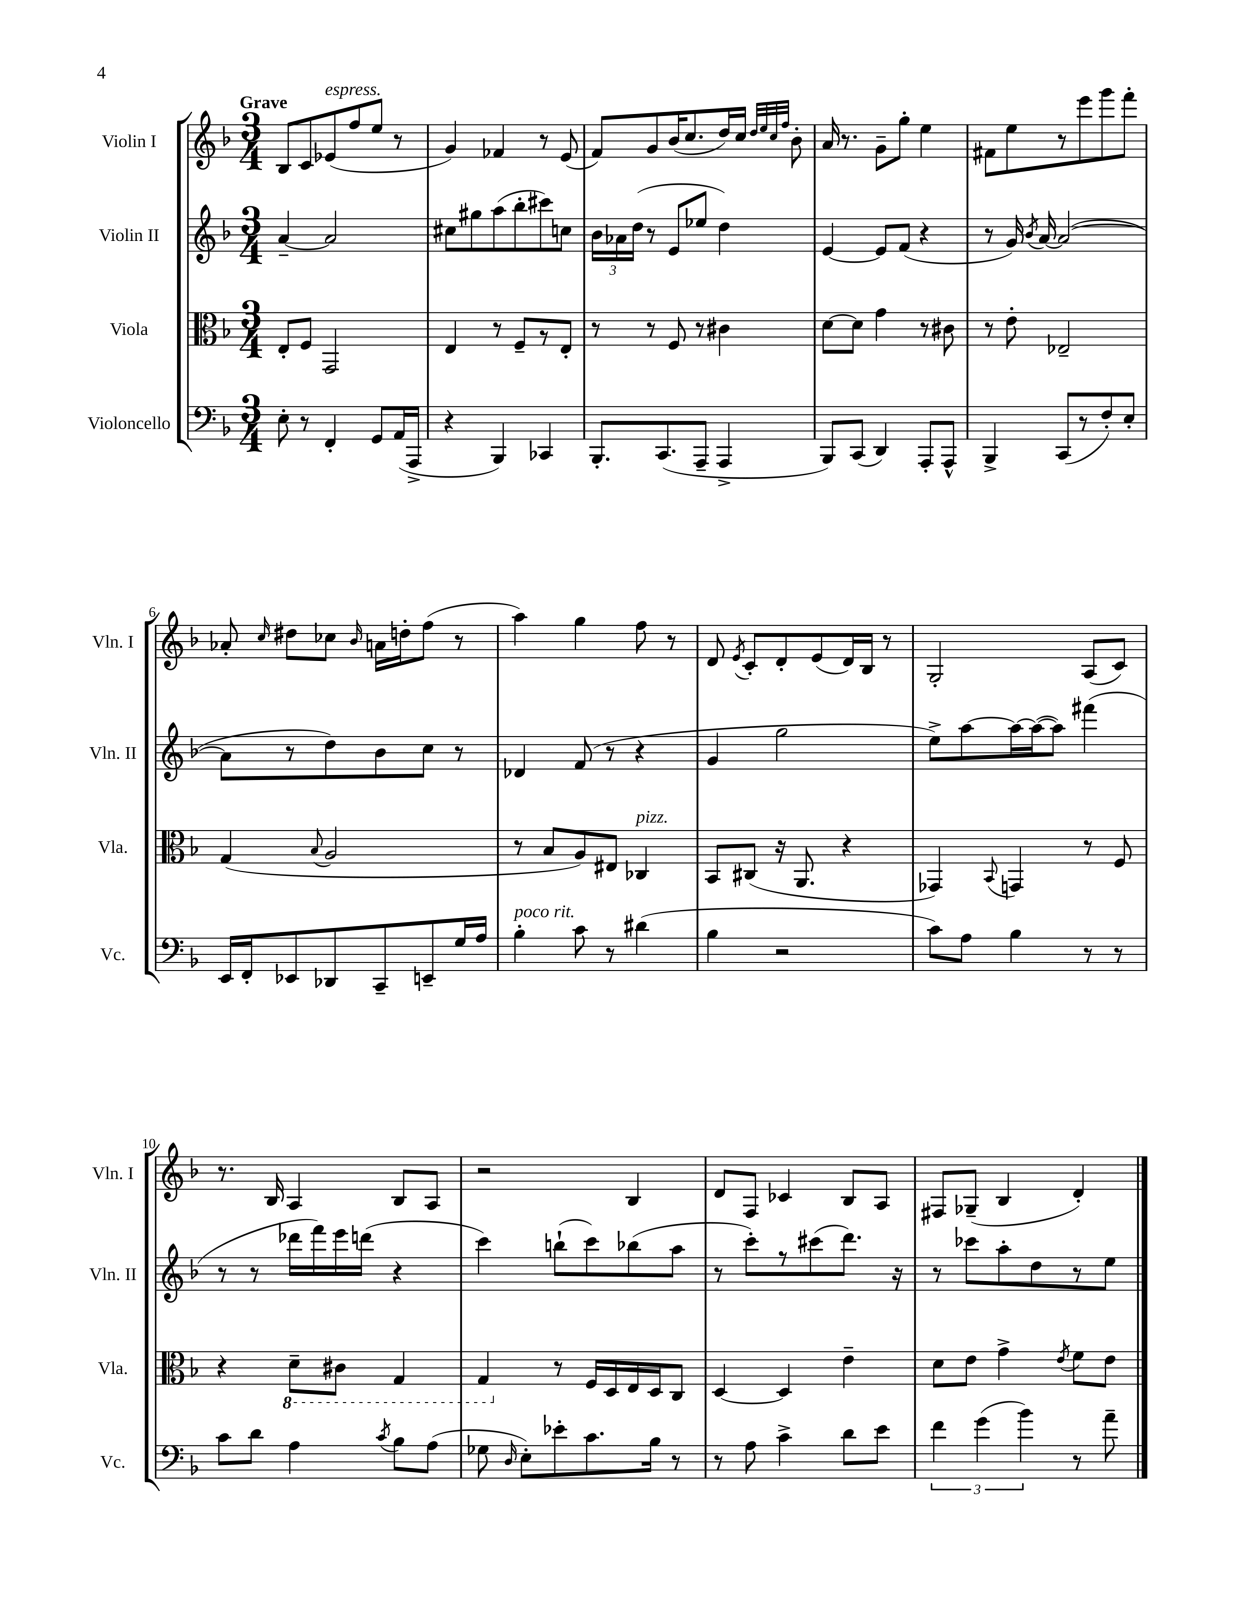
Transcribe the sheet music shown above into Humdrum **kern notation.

**kern	**kern	**kern	**kern
*staff4	*staff3	*staff2	*staff1
*clefF4	*clefC3	*clefG2	*clefG2
*k[b-]	*k[b-]	*k[b-]	*k[b-]
*M3/4	*M3/4	*M3/4	*M3/4
8E'	8E'	[4a~	8B-
8r	8F	.	8c
4FF'	2GG	2a]	(8e-
.	.	.	8ff
8GG	.	.	8ee
(16AA	.	.	8r
16AAA^	.	.	.
=	=	=	=
4r	4E	8cc#	4g)
.	.	8gg#	.
4BBB-)	8r	(8aa	4f-
.	8F~	8bb-'	.
4CC-	8r	8ccc#)	8r
.	8E'	8cc	(8e
=	=	=	=
8.BBB-'	8r	24b-	8f)
.	.	24a-	.
.	.	(24dd	.
.	8r	8r	8g
(8.CC	.	.	.
.	8F	8e	(16b-
.	.	.	8.cc
8AAA~	8r	8ee-	.
4AAA^	4c#	4dd)	16dd)
.	.	.	16cc
.	.	.	32qqdd
.	.	.	32qqee
.	.	.	32qqcc
.	.	.	32qqff
.	.	.	8b-'
=	=	=	=
8BBB-)	[8d	[4e	16a
.	.	.	8.r
(8CC	8d]	.	.
4DD)	4g	8e]	8g~
.	.	(8f	8gg'
8AAA'	8r	4r	4ee
8AAA^^	8c#	.	.
=	=	=	=
4BBB-^	8r	8r	8f#
.	8e'	16g)	8ee
.	.	8qb-	.
.	.	[16a	.
(8CC	2E-~	(2a_	8r
8r	.	.	8eee
8F')	.	.	8ggg
8E'	.	.	8fff'
=	=	=	=
16EE	(4G	8a]	8a-'
16FF'	.	.	.
.	.	.	16qqcc
8EE-	.	8r	8dd#
.	8qqB-	.	.
8DD-	2A	8dd)	8cc-
.	.	.	16qqb-
8CC~	.	8b-	16a
.	.	.	16dd'
8EE~	.	8cc	(8ff
16G	.	8r	8r
16A	.	.	.
=	=	=	=
4B-'	8r	4d-	4aa)
.	8B-	.	.
8c	8A)	(8f	4gg
8r	8E#	8r	.
(4d#	4C-	4r	8ff
.	.	.	8r
=	=	=	=
4B-	8BB-	4g	8d
.	.	.	8qe
.	(8C#	.	8c'
2r	16r	2gg	8d'
.	8.AA	.	.
.	.	.	(8e
.	4r	.	16d)
.	.	.	16B-
.	.	.	8r
=	=	=	=
8c)	4GG-)	8ee^)	2G'
8A	.	[8aa	.
.	8qqBB-	.	.
4B-	4GG	16aa_	.
.	.	(16aa_	.
.	.	8aa])	.
8r	8r	(4fff#	(8A
8r	8F	.	8c)
=	=	=	=
8c	4r	8r	8.r
8d	.	8r	.
.	.	.	16B-
4A	8D~	16ddd-	4A
.	.	16fff)	.
.	8C#	16eee	.
.	.	(16ddd	.
8qc	.	.	.
8B-	4GG	4r	8B-
(8A	.	.	8A
=	=	=	=
8G-	4GG	4ccc)	2r
16qqD	.	.	.
8E')	.	.	.
8e-'	8r	(8bb`	.
8.c	16F	8ccc)	.
.	16D	.	.
.	16E	(8bb-	4B-
16B-	16D	.	.
8r	8C	8aa	.
=	=	=	=
8r	[4D	8r	8d
8A	.	8ccc')	8F
4c^	4D]	8r	4c-
.	.	(8ccc#	.
8d	4e~	8.ddd)	8B-
8e	.	.	8A
.	.	16r	.
=	=	=	=
6f	8d	8r	8F#
.	8e	8ccc-	(8G-~
(6g	.	.	.
.	4g^	8aa'	4B-
6b-)	.	.	.
.	.	8dd	.
.	8qe	.	.
8r	8f	8r	4d')
8a~	8e	8ee	.
==	==	==	==
*-	*-	*-	*-
